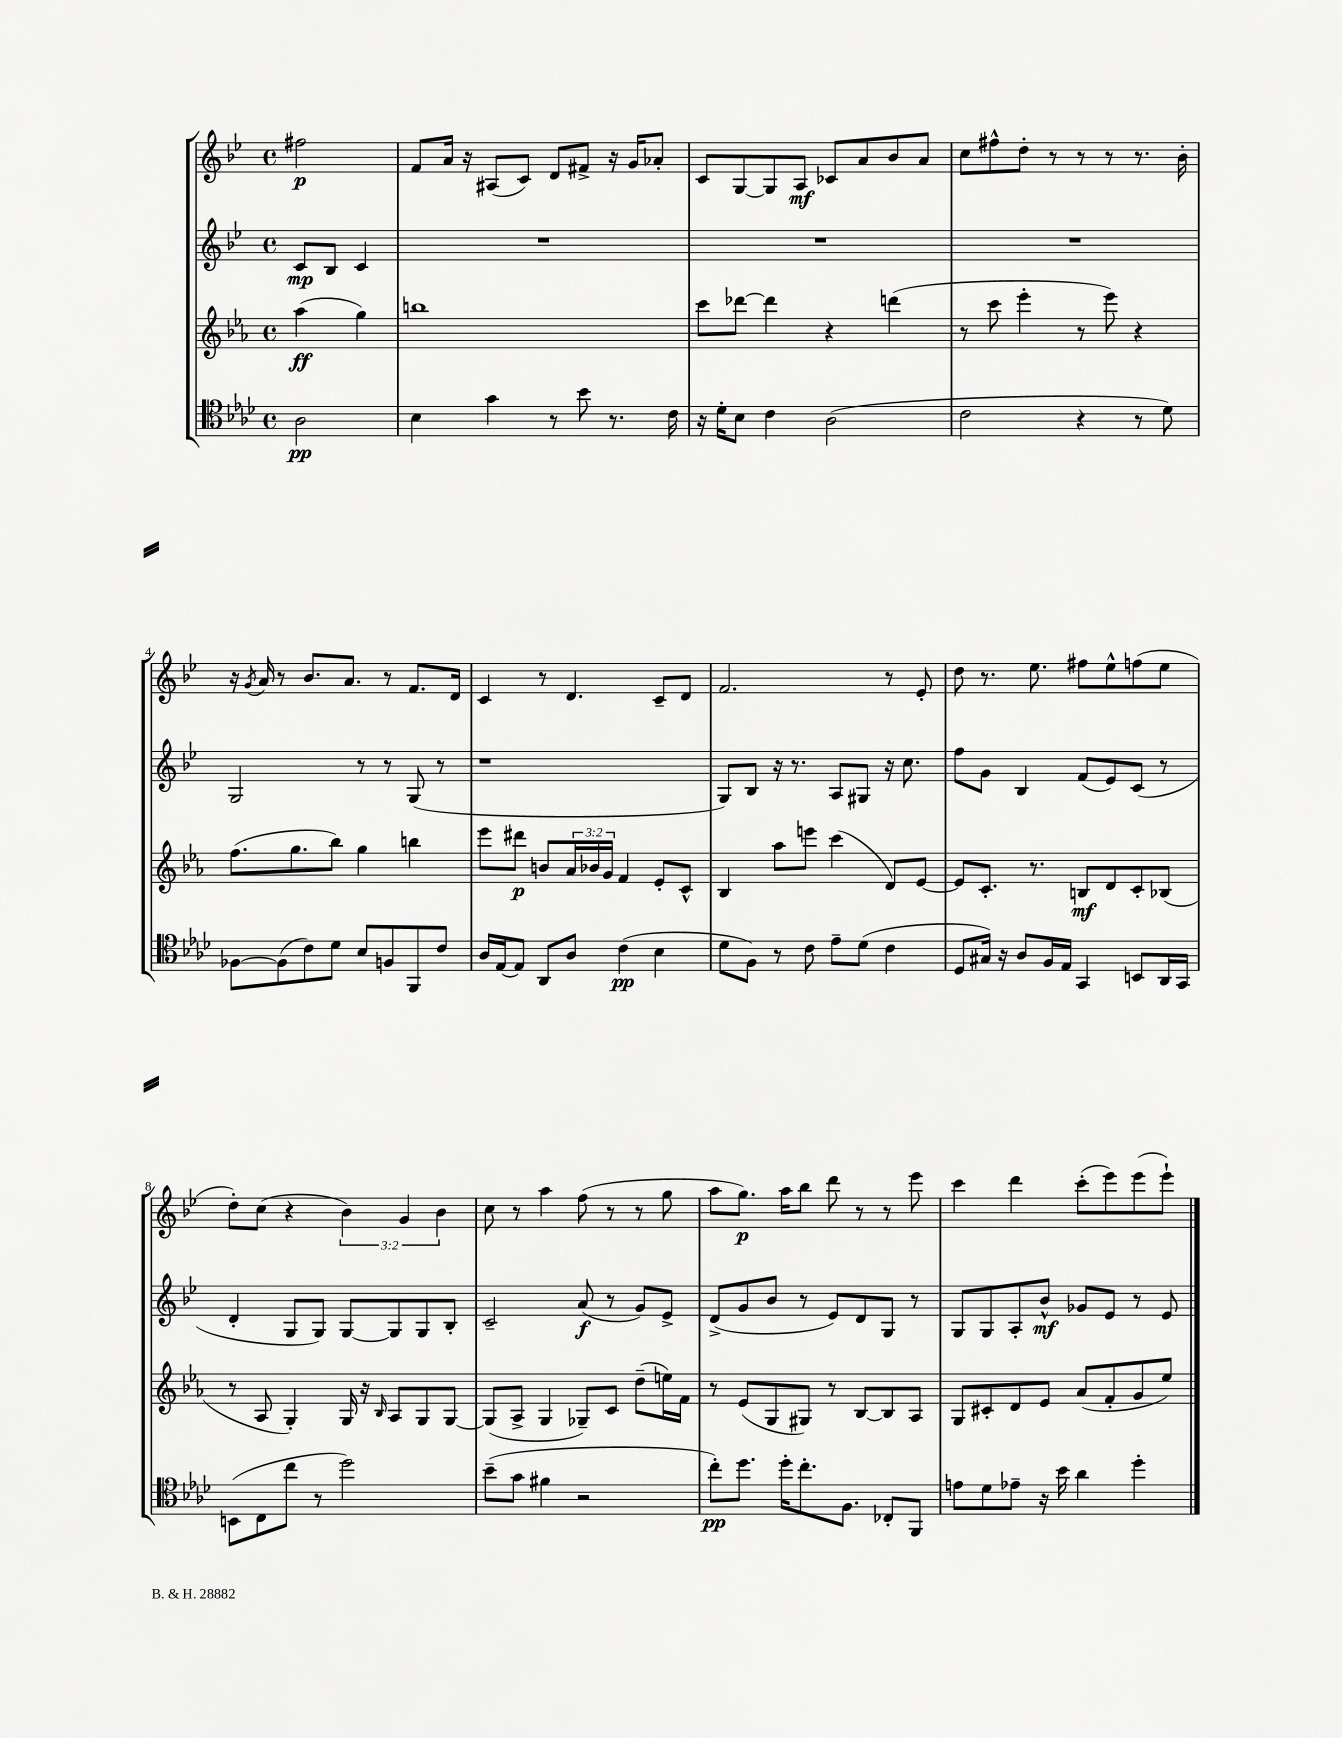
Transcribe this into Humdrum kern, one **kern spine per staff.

**kern	**dynam	**kern	**dynam	**kern	**dynam	**kern	**dynam
*part4	*part4	*part3	*part3	*part2	*part2	*part1	*part1
*staff4	*staff4	*staff3	*staff3	*staff2	*staff2	*staff1	*staff1
*clefC4	*	*clefG2	*	*clefG2	*	*clefG2	*
*k[b-e-a-d-]	*	*k[b-e-a-]	*	*k[b-e-]	*	*k[b-e-]	*
*M4/4	*	*M4/4	*	*M4/4	*	*M4/4	*
*met(c)	*	*met(c)	*	*met(c)	*	*met(c)	*
=	=	=	=	=	=	=	=
2A-\	pp	(4aa-\	ff	8c/L	mp	2ff#X\	p
.	.	.	.	8B-/J	.	.	.
.	.	4gg\)	.	4c/	.	.	.
=1	=1	=1	=1	=1	=1	=1	=1
4B-\	.	1bbn	.	1r	.	8f/L	.
.	.	.	.	.	.	16a/Jk	.
.	.	.	.	.	.	16r	.
4g\	.	.	.	.	.	(8A#X/L	.
.	.	.	.	.	.	8c/J)	.
8r	.	.	.	.	.	8d/L	.
8b-\	.	.	.	.	.	8f#X^/J	.
8.r	.	.	.	.	.	16r	.
.	.	.	.	.	.	16g/KL	.
.	.	.	.	.	.	8a-X'/J	.
16c\	.	.	.	.	.	.	.
=2	=2	=2	=2	=2	=2	=2	=2
16r	.	8ccc\L	.	1r	.	8c/L	.
16d-'\KL	.	.	.	.	.	.	.
8B-\J	.	[8ddd-X\J	.	.	.	[8G/	.
4c\	.	4ddd-\]	.	.	.	8G/]	.
.	.	.	.	.	.	8A/J	mf
(2A-\	.	4r	.	.	.	8c-X/L	.
.	.	.	.	.	.	8a/	.
.	.	(4dddn\	.	.	.	8b-/	.
.	.	.	.	.	.	8a/J	.
=3	=3	=3	=3	=3	=3	=3	=3
2c\	.	8r	.	1r	.	8cc\L	.
.	.	8ccc\	.	.	.	8ff#X^^\	.
.	.	4eee-'\	.	.	.	8dd'\J	.
.	.	.	.	.	.	8r	.
4r	.	8r	.	.	.	8r	.
.	.	8eee-\)	.	.	.	8r	.
8r	.	4r	.	.	.	8.r	.
8d-\)	.	.	.	.	.	.	.
.	.	.	.	.	.	16b-'\	.
!!LO:LB:g=z
=4	=4	=4	=4	=4	=4	=4	=4
[8F-X\L	.	(8.ff\L	.	2G/	.	16r	.
.	.	.	.	.	.	8qg/	.
.	.	.	.	.	.	16a/	.
(8F-\]	.	.	.	.	.	8r	.
.	.	8.gg\	.	.	.	.	.
8c\)	.	.	.	.	.	8.b-/L	.
8d-\J	.	8bb-\J)	.	.	.	.	.
.	.	.	.	.	.	8.a/J	.
8B-/L	.	4gg\	.	8r	.	.	.
8Fn/	.	.	.	8r	.	8r	.
8FF/	.	4bbn\	.	(8G/	.	8.f/L	.
8c/J	.	.	.	8r	.	.	.
.	.	.	.	.	.	16d/Jk	.
=5	=5	=5	=5	=5	=5	=5	=5
16A-/LL	.	8eee-\L	.	1r	.	4c/	.
[16E-/J	.	.	.	.	.	.	.
8E-/J]	.	8ddd#X\J	p	.	.	.	.
8AA-/L	.	8bn/L	.	.	.	8r	.
8A-/J	.	24a-/L	.	.	.	4.d/	.
.	.	24b-X/	.	.	.	.	.
.	.	24g/JJ	.	.	.	.	.
(4c\	pp	4f/	.	.	.	.	.
4B-\	.	8e-'/L	.	.	.	8c~/L	.
.	.	8c^^/J	.	.	.	8d/J	.
=6	=6	=6	=6	=6	=6	=6	=6
8d-\L	.	4B-/	.	8G/L)	.	2.f/	.
8F\J)	.	.	.	8B-/J	.	.	.
8r	.	8aa-\L	.	16r	.	.	.
.	.	.	.	8.r	.	.	.
8c\	.	8eeen\J	.	.	.	.	.
8e-~\L	.	(4ccc\	.	8A/L	.	.	.
(8d-\J	.	.	.	8G#X/J	.	.	.
4c\	.	8d/L)	.	16r	.	8r	.
.	.	.	.	8.cc\	.	.	.
.	.	[8e-/J	.	.	.	8e-'/	.
=7	=7	=7	=7	=7	=7	=7	=7
8D-/L	.	8e-/L]	.	8ff\L	.	8dd\	.
16G#X/Jk)	.	8.c'/J	.	8g\J	.	8.r	.
16r	.	.	.	.	.	.	.
8A-/L	.	.	.	4B-/	.	.	.
.	.	8.r	.	.	.	8.ee-\	.
16F/L	.	.	.	.	.	.	.
16E-/JJ	.	.	.	.	.	.	.
4GG/	.	8Bn/L	mf	(8f/L	.	8ff#X\L	.
.	.	8d/	.	8e-/)	.	8ee-^^\	.
8BBn/L	.	8c'/	.	(8c/J	.	(8ffn\	.
16AA-/L	.	(8B-X/J	.	8r	.	8ee-\J	.
16GG/JJ	.	.	.	.	.	.	.
!!LO:LB:g=z
=8	=8	=8	=8	=8	=8	=8	=8
(8BBn\L	.	8r	.	4d'/	.	8dd'\L)	.
8C\	.	8A-/	.	.	.	(8cc\J	.
8cc\J	.	4G'/)	.	8G/L	.	4r	.
8r	.	.	.	8G/J)	.	.	.
2dd-\)	.	16G/	.	[8G/L	.	6b-\)	.
.	.	16r	.	.	.	.	.
.	.	16qqB-/	.	.	.	.	.
.	.	8A-/L	.	8G/]	.	.	.
.	.	.	.	.	.	6g/	.
.	.	8G/	.	8G/	.	.	.
.	.	.	.	.	.	6b-\	.
.	.	[8G/J	.	8B-'/J	.	.	.
=9	=9	=9	=9	=9	=9	=9	=9
(8b-~\L	.	(8G/L]	.	2c~/	.	8cc\	.
8g\J	.	8A-^/J	.	.	.	8r	.
4f#X\	.	4G/	.	.	.	4aa\	.
2r	.	8G-X~/L)	.	(8a/	f	(8ff\	.
.	.	8c/J	.	8r	.	8r	.
.	.	(8dd~\L	.	8g/L)	.	8r	.
.	.	16een\L)	.	8e-^/J	.	8gg\	.
.	.	16f\JJ	.	.	.	.	.
=10	=10	=10	=10	=10	=10	=10	=10
8cc'\L)	pp	8r	.	(8d^/L	.	8aa\L	.
8.dd-\J	.	(8e-/L	.	8g/	.	8.gg\J)	p
.	.	8G/	.	8b-/J	.	.	.
16dd-'\KL	.	.	.	.	.	16aa\KL	.
8.cc'\	.	8G#X/J)	.	8r	.	8bb-\J	.
.	.	8r	.	8e-/L)	.	8ddd\	.
8.F\J	.	.	.	.	.	.	.
.	.	[8B-/L	.	8d/	.	8r	.
8C-X'/L	.	8B-/]	.	8G/J	.	8r	.
8FF/J	.	8A-/J	.	8r	.	8eee-\	.
=11	=11	=11	=11	=11	=11	=11	=11
8en\L	.	8G/L	.	8G/L	.	4ccc\	.
8d-\	.	8c#X'/	.	8G/	.	.	.
8e-X~\J	.	8d/	.	8A'/	.	4ddd\	.
16r	.	8e-/J	.	8b-^^/J	mf	.	.
16b-\	.	.	.	.	.	.	.
4a-\	.	(8a-/L	.	8g-X/L	.	(8ccc'\L	.
.	.	8f'/	.	8e-/J	.	8eee-\)	.
4dd-'\	.	8g/	.	8r	.	(8eee-\	.
.	.	8ee-/J)	.	8e-/	.	8eee-`\J)	.
==	==	==	==	==	==	==	==
*-	*-	*-	*-	*-	*-	*-	*-
